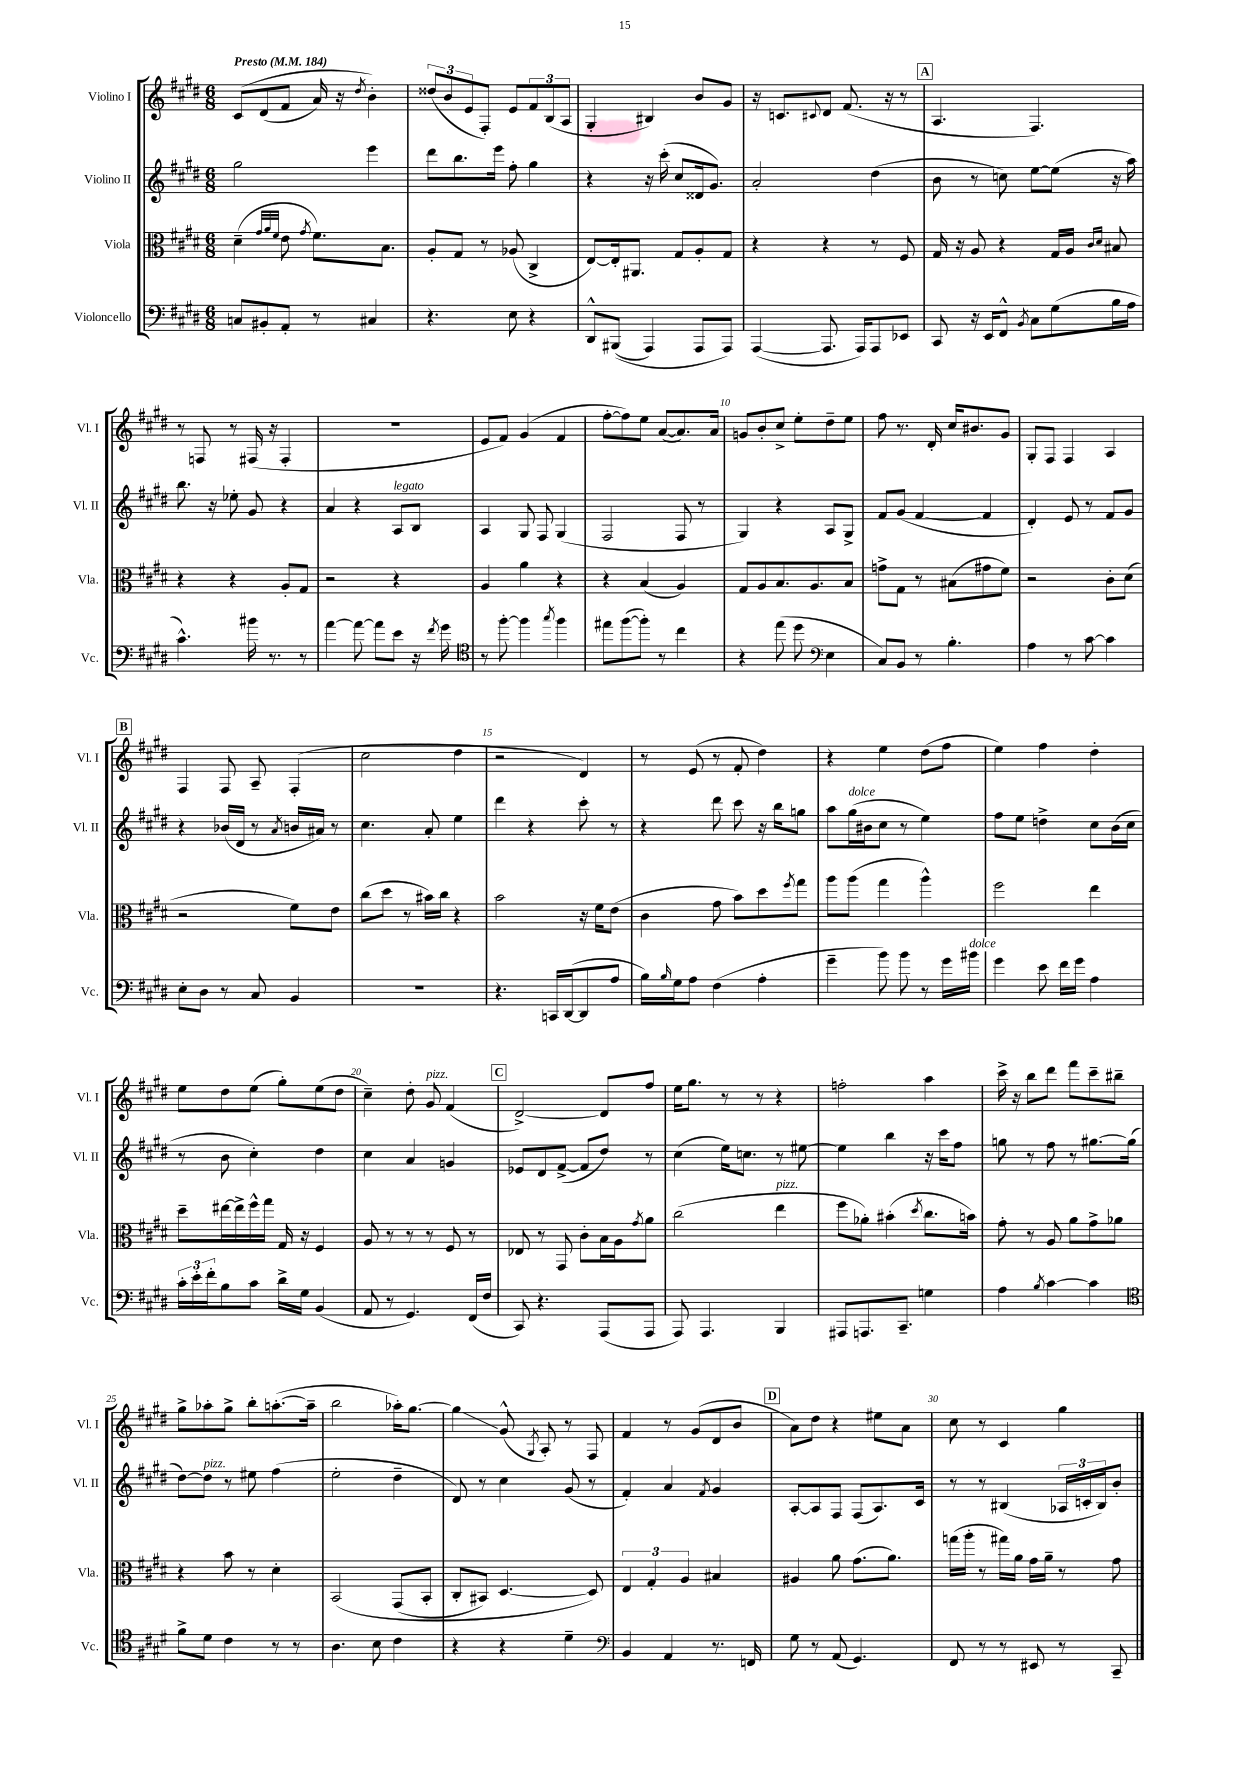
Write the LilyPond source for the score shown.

<<
\new StaffGroup <<
\new Staff = "s0" \with { instrumentName = "Violino I" shortInstrumentName = "Vl. I" } {
    \clef treble \key e \major \numericTimeSignature \time 6/8 \tempo "Presto" 4 = 184
    cis'8\( dis'8( fis'8 a'16) r16 \acciaccatura { dis''8 } b'4-.\) |
    \tuplet 3/2 { disis''8( b'8 e'8 } fis8-.) e'8 \tuplet 3/2 { fis'8 b8( a8 } |
    gis4-. bis4) b'8 gis'8 |
    r16 c'8. \appoggiatura { cis'8 } dis'8 fis'8.( r16 r8 |
    \mark \markup { \box "A" } a4. fis4.) |
    r8 f8 r8 fis16( r16 fis4-. |
    R2. |
    e'8 fis'8) gis'4( fis'4 |
    fis''8~-. fis''8) e''8 a'8~( a'8.) a'16 |
    g'8 b'8-. cis''8-> e''8-. dis''8-- e''8 |
    fis''8 r8. dis'16-. cis''16 bis'8. gis'8 |
    gis8-. fis8 fis4 a4 |
    \mark \markup { \box "B" } fis4 fis8 a8-- fis4-.( |
    cis''2 dis''4 |
    r2 dis'4) |
    r8 e'8( r8 fis'8-. dis''4) |
    r4 e''4 dis''8( fis''8 |
    e''4) fis''4 dis''4-. |
    e''8 dis''8 e''8( gis''8-.) e''8( dis''8 |
    cis''4--) dis''8-. gis'8^\markup { \italic "pizz." } fis'4( |
    \mark \markup { \box "C" } dis'2~->) dis'8 fis''8 |
    e''16 gis''8. r8 r8 r4 |
    f''2-. a''4 |
    cis'''16-> r16 b''8 dis'''8 fis'''8 cis'''8-- bis''8-- |
    gis''8-> aes''8-. gis''8-> b''8-. a''8.~-.( a''16-- |
    b''2 aes''16-.) gis''8.~ |
    gis''4\glissando gis'8-^( \acciaccatura { gis8 } a8-.) r8 fis8 |
    fis'4 r8 gis'8( dis'8 b'8 |
    \mark \markup { \box "D" } a'8) dis''8 r4 eis''8 a'8 |
    cis''8 r8 cis'4 gis''4 \bar "|." |
}
\new Staff = "s1" \with { instrumentName = "Violino II" shortInstrumentName = "Vl. II" } {
    \clef treble \key e \major \numericTimeSignature \time 6/8
    gis''2 e'''4 |
    dis'''8 b''8. e'''16 fis''8-. gis''4 |
    r4 r16 cis'''16-.( cis''8 disis'16 gis'8.) |
    a'2-. dis''4( |
    \mark \markup { \box "A" } b'8 r8 c''8) e''8~ e''8( r16 a''16) |
    b''8. r16 ees''8-. gis'8 r4 |
    a'4 r4 a8^\markup { \italic "legato" } b8 |
    a4 gis8 fis8 gis4( |
    fis2 fis8 r8 |
    gis4) r4 a8 gis8-> |
    fis'8 gis'8( fis'4~ fis'4 |
    dis'4-.) e'8 r8 fis'8 gis'8 |
    \mark \markup { \box "B" } r4 bes'16( dis'16 r8 \acciaccatura { a'8 } b'16 ais'16) r8 |
    cis''4. a'8-. e''4 |
    dis'''4 r4 cis'''8-. r8 |
    r4 dis'''8 cis'''8 r16 b''16 g''8 |
    a''8 gis''16^\markup { \italic "dolce" }( bis'16 cis''8 r8 e''4) |
    fis''8 e''8 d''4-> cis''8 b'16( cis''16 |
    r8 b'8 cis''4-.) dis''4 |
    cis''4 a'4 g'4 |
    \mark \markup { \box "C" } ees'8 dis'8 fis'8~->( fis'8 dis''8) r8 |
    cis''4( e''16) c''8. r8 eis''8~ |
    eis''4 b''4 r16 cis'''16 fis''8 |
    g''8 r8 fis''8 r8 gis''8.~ gis''16( |
    dis''8~) dis''8^\markup { \italic "pizz." } r8 eis''8 fis''4( |
    e''2-. dis''4-- |
    dis'8) r8 cis''4 gis'8( r8 |
    fis'4-.) a'4 \acciaccatura { fis'8 } gis'4 |
    \mark \markup { \box "D" } a8~-. a8 fis8 fis8( a8.) cis'16 |
    r8 r8 bis4( \tuplet 3/2 { aes16 c'16-. bis16) } b'8-. \bar "|." |
}
\new Staff = "s2" \with { instrumentName = "Viola" shortInstrumentName = "Vla." } {
    \clef alto \key e \major \numericTimeSignature \time 6/8
    dis'4--( \grace { gis'32 a'32 fis'32 } e'8 \acciaccatura { gis'8 } fis'8.) b8. |
    a8-. gis8 r8 aes8( cis4-> |
    e8~) e16-. ais,8. gis8 a8-. gis8 |
    r4 r4 r8 fis8 |
    \mark \markup { \box "A" } gis16 r16 a8 r4 gis16 a16 \grace { cis'16 dis'16 } bis8 |
    r4 r4 a8-. gis8 |
    r2 r4 |
    a4 a'4 r4 |
    r4 b4( a4) |
    gis8 a8 b8. a8. b8 |
    g'8-> gis8 r8 bis8( gis'8 fis'8) |
    r2 cis'8-. dis'8( |
    \mark \markup { \box "B" } r2 fis'8) e'8 |
    cis''8( dis''8 r8 bis'16) cis''16 r4 |
    b'2 r16 fis'16 e'8( |
    cis'4 gis'8 b'8) dis''8 \acciaccatura { fis''8 } gis''8 |
    a''8 a''8( gis''4 a''4-^) |
    fis''2 e''4 |
    dis''8-- eis''16~ eis''16-> fis''16-^ gis''16 gis16 r16 fis4 |
    a8 r8 r8 r8 fis8 r8 |
    \mark \markup { \box "C" } ees8 r8 gis,8 cis'8-. b16 a16 \acciaccatura { gis'8 } a'8 |
    cis''2( e''4^\markup { \italic "pizz." } |
    fis''8 aes'8-.) bis'4-.( \acciaccatura { dis''8 } cis''8. b'16) |
    gis'8-. r8 a8 a'8 gis'8-> aes'8 |
    r4 b'8 r8 dis'4-. |
    b,2\( gis,8( b,8-. |
    cis8-. bis,8) dis4.~ dis8\) |
    \tuplet 3/2 { e4 gis4-. a4 } bis4 |
    \mark \markup { \box "D" } ais4 a'8 gis'8.( a'8.) |
    g''16( a''16-. r8 gis''16) a'16 gis'16 a'16-- r8 gis'8 \bar "|." |
}
\new Staff = "s3" \with { instrumentName = "Violoncello" shortInstrumentName = "Vc." } {
    \clef bass \key e \major \numericTimeSignature \time 6/8
    c8 bis,8-. a,8-. r8 cis4 |
    r4. e8 r4 |
    dis,8-^ bis,,8(\( a,,4) a,,8 a,,8\) |
    a,,4~( a,,8. a,,16) a,,8 ees,8 |
    \mark \markup { \box "A" } cis,8 r16 e,16 fis,8-^ \acciaccatura { b,8 } cis8 gis8( b16 a16 |
    cis'4.-^) bis'16 r8. r8 |
    a'4~ a'8~ a'8 e'8 r16 \acciaccatura { fis'8 } gis'16 |
    \clef tenor r8 fis''8~-. fis''4 \acciaccatura { gis''8 } fis''4 |
    eis''8 fis''8~( fis''8-.) r8 cis''4 |
    r4 e''8( dis''8 \clef bass e4 |
    cis8) b,8 r8 b4.-. |
    a4 r8 cis'8~ cis'4 |
    \mark \markup { \box "B" } e8-. dis8 r8 cis8 b,4 |
    R2. |
    r4. c,16 dis,16~( dis,8 a8 |
    b16) \grace { b16 } gis16 a8 fis4( a4-. |
    gis'4-- b'8) b'8 r8 gis'16 bis'16^\markup { \italic "dolce" } |
    gis'4 e'8 fis'16 gis'16 a4 |
    \tuplet 3/2 { cis'16-. e'16-. fis'16-. } b8 cis'8 dis'16-> gis16 b,4( |
    a,8 r8 gis,4.) fis,16( fis16 |
    \mark \markup { \box "C" } cis,8) r4. a,,8( a,,8 |
    a,,8) a,,4. b,,4 |
    ais,,8 a,,8. cis,8.-- g4 |
    a4 \acciaccatura { b8 } cis'4~ cis'4 |
    \clef tenor fis'8-> dis'8 cis'4 r8 r8 |
    a4. b8 cis'4 |
    r4 r4 dis'4-- |
    \clef bass b,4 a,4 r8. f,16 |
    \mark \markup { \box "D" } gis8 r8 a,8( gis,4.) |
    fis,8 r8 r8 eis,8 r8 cis,8-- \bar "|." |
}
>>
>>
\layout { \context { \Score \override BarNumber.break-visibility = ##(#f #t #t) barNumberVisibility = #(every-nth-bar-number-visible 5) } }
